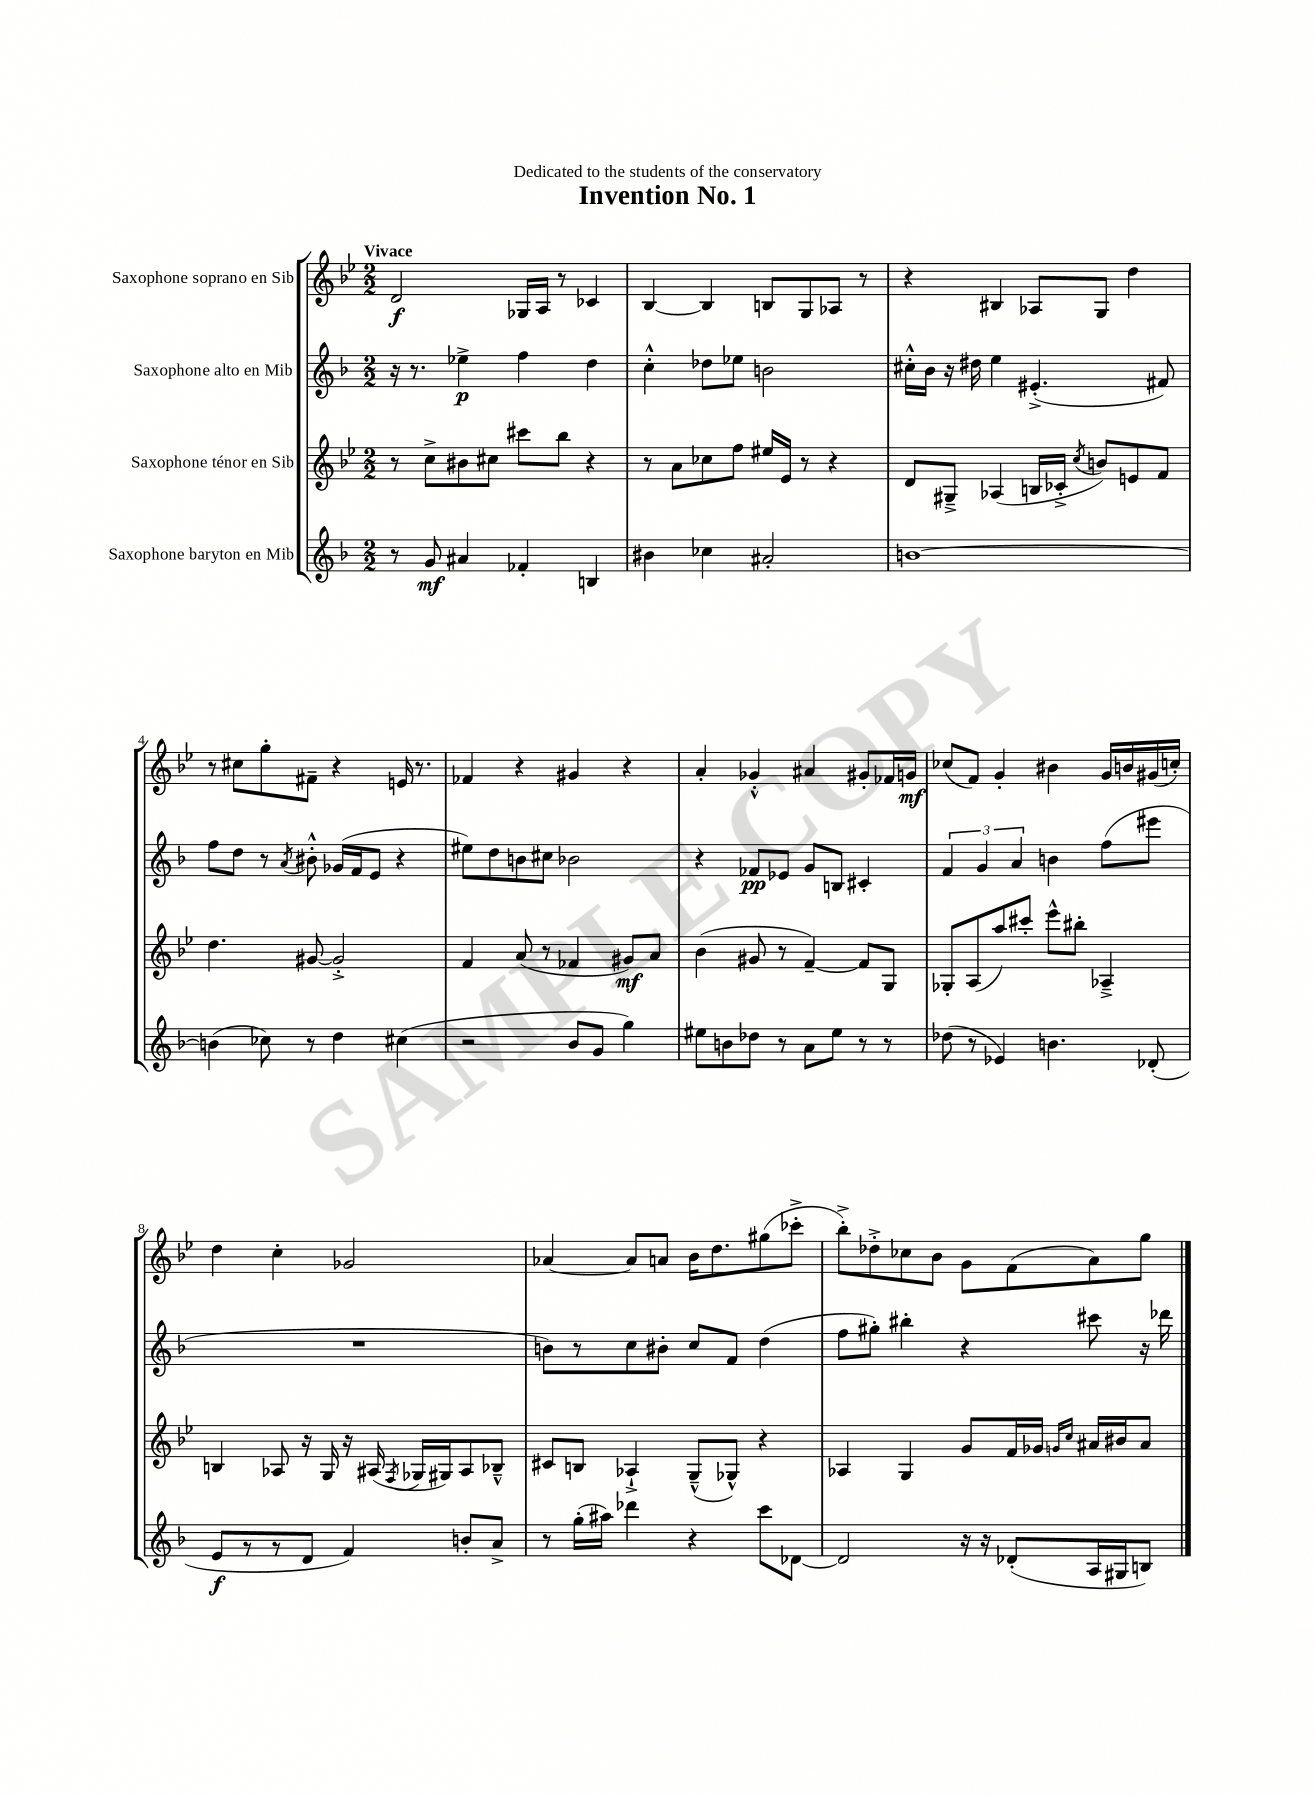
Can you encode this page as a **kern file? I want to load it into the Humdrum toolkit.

**kern	**kern	**kern	**kern
*staff4	*staff3	*staff2	*staff1
*clefG2	*clefG2	*clefG2	*clefG2
*k[b-]	*k[b-e-]	*k[b-]	*k[b-e-]
*M2/2	*M2/2	*M2/2	*M2/2
8r	8r	16r	2d
.	.	8.r	.
8g	8cc^	.	.
4a#	8b#	4ee-^	.
.	8cc#	.	.
4f-'	8ccc#	4ff	16G-
.	.	.	16A
.	8bb-	.	8r
4B	4r	4dd	4c-
=	=	=	=
4b#	8r	4cc'^^	[4B-
.	8a	.	.
4cc-	8cc-	8dd-	4B-]
.	8ff	8ee-	.
2a#'	16ee#	2b	8B
.	16e-	.	.
.	8r	.	8G
.	4r	.	8A-
.	.	.	8r
=	=	=	=
[1b	8d	16cc#'^^	4r
.	.	16b-	.
.	8G#~^	16r	.
.	.	16dd#	.
.	(4A-	4ee	4B#
.	16B	(4.e#'^	8A-
.	16c-'^	.	.
.	8qcc	.	.
.	8b)	.	8G
.	8e	.	4dd
.	8f	8f#)	.
=	=	=	=
(4b]	4.dd	8ff	8r
.	.	8dd	8cc#
8cc-)	.	8r	8gg'
.	.	8qa	.
8r	[8g#	8b#'^^	8f#~
4dd	2g#'^]	(16g-	4r
.	.	16f	.
.	.	8e	.
(4cc#	.	4r	16e
.	.	.	8.r
=	=	=	=
2r	4f	8ee#)	4f-
.	.	8dd	.
.	(8a	8b	4r
.	8r	8cc#	.
8b-	4f-	2b-	4g#
8g	.	.	.
4gg)	8g#)	.	4r
.	8a	.	.
=	=	=	=
8ee#	(4b-	4r	4a'
8b	.	.	.
8dd-	8g#	8f-	4g-'^^
8r	8r	8e-	.
8a	[4f~)	8g	4a#
8ee#	.	8B	.
8r	8f]	4c#'	8g#'
8r	8G	.	16f-
.	.	.	16g
=	=	=	=
(8dd-	8G-'	6f	(8cc-
8r	(8A	.	8f)
.	.	6g	.
4e-)	8aa)	.	4g'
.	.	6a	.
.	8ccc#'	.	.
4.b	8eee-^^	4b	4b#
.	8bb#'	.	.
.	4A-~^	(8ff	16g
.	.	.	16b
(8d-'	.	8eee#	(16g#
.	.	.	16cc')
=	=	=	=
8e	4B	1r	4dd
8r	.	.	.
8r	8A-	.	4cc'
8d	16r	.	.
.	16G	.	.
4f)	16r	.	2g-
.	(16A#	.	.
.	8qF	.	.
.	16G-	.	.
.	16G#)	.	.
8b'	8A#	.	.
8a^	8B-~^^	.	.
=	=	=	=
8r	8c#	8b)	[4a-
(16gg'	8B	8r	.
16aa#)	.	.	.
4ddd-	4A-`^	8cc	8a-]
.	.	8b#'	8a
4r	(8G~^^	8cc	16b-
.	.	.	8.dd
.	8G-^^)	8f	.
8ccc	4r	(4dd	(8gg#
[8d-	.	.	8ccc-'^
=	=	=	=
2d-]	4A-	8ff	8bb-'^)
.	.	8gg#')	8dd-'^
.	4G	4bb#'	8cc-
.	.	.	8b-
16r	8g	4r	8g
16r	.	.	.
(8d-'	16f	.	(8f
.	16g-	.	.
.	16qqg	.	.
.	16qqcc	.	.
16A	16a#	8ccc#	8a)
16G#	16b#	.	.
8B)	8a#	16r	8gg
.	.	16ddd-	.
==	==	==	==
*-	*-	*-	*-
